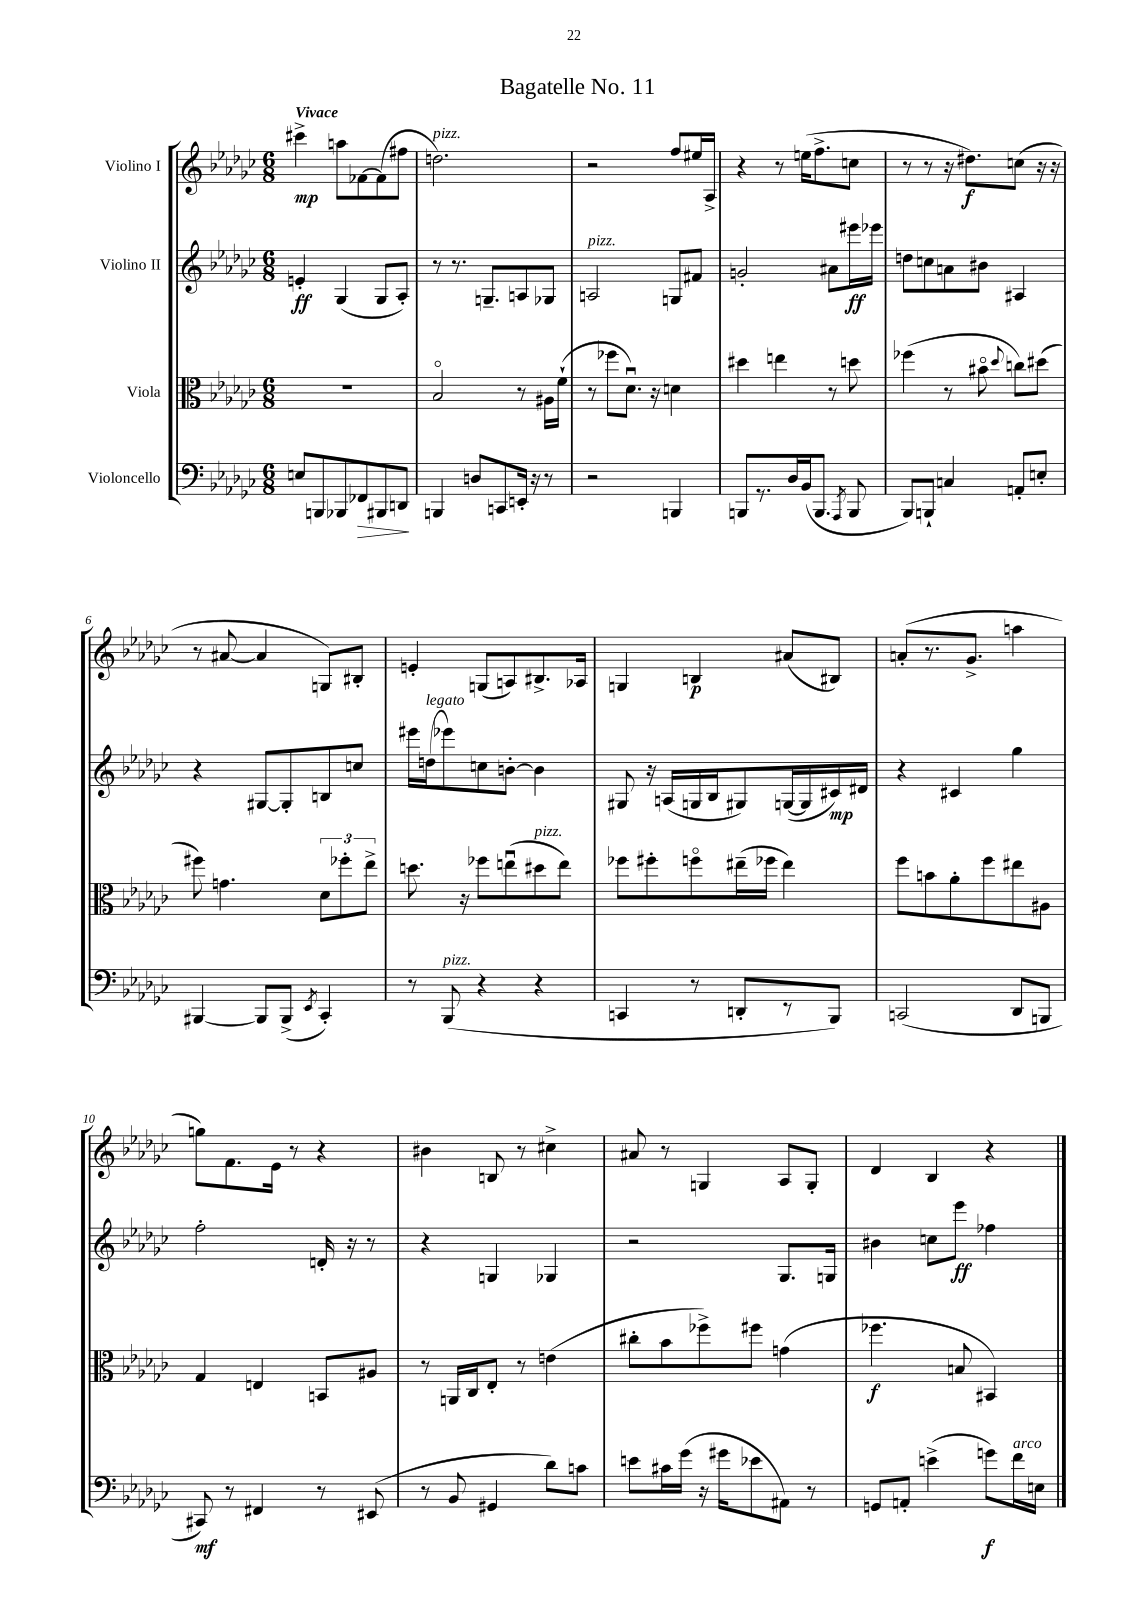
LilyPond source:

\header { title = "Bagatelle No. 11" }
<<
\new StaffGroup <<
\new Staff = "s0" \with { instrumentName = "Violino I" } {
    \clef treble \key ges \major \numericTimeSignature \time 6/8 \tempo "Vivace"
    \autoBeamOff cis'''4->\mp a''8[ fes'8~ fes'8( fis''8] |
    d''2.^\markup { \italic "pizz." }) |
    r2 f''8[ eis''16 aes16]-> |
    r4 r8 e''16[( f''8.-> c''8] |
    r8 r8 r16 dis''8.[\f) c''8]( r16 r16 |
    r8 ais'8~ ais'4 g8[) bis8]-. |
    e'4-. g8[( a8) bis8.-> aes16] |
    g4 b4\p ais'8[( bis8]) |
    a'8[-.( r8. ges'8.]-> a''4 |
    g''8[) f'8. ees'16] r8 r4 |
    bis'4 b8 r8 cis''4-> |
    ais'8 r8 g4 aes8[ g8]-. |
    des'4 bes4 r4 \bar "|." |
}
\new Staff = "s1" \with { instrumentName = "Violino II" } {
    \clef treble \key ges \major \numericTimeSignature \time 6/8
    \autoBeamOff e'4-.\ff ges4( ges8[ aes8]-.) |
    r8 r8. g8.[-- a8 ges8] |
    a2^\markup { \italic "pizz." } g8[ fis'8] |
    g'2-. ais'8[ eis'''16\ff ees'''16] |
    d''8[ c''8 a'8 bis'8] ais4 |
    r4 gis8[~ gis8-. b8 c''8] |
    eis'''16[ d''16^\markup { \italic "legato" }( ees'''8) c''8 b'8]~-. b'4 |
    gis8 r16 a16[( g16 bes16 gis8) g16~( g16 cis'16\mp) dis'16] |
    r4 cis'4 ges''4 |
    f''2-. d'16-. r16 r8 |
    r4 g4 ges4 |
    r2 ges8.[ g16] |
    bis'4 c''8[ ees'''8]\ff fes''4 \bar "|." |
}
\new Staff = "s2" \with { instrumentName = "Viola" } {
    \clef alto \key ges \major \numericTimeSignature \time 6/8
    \autoBeamOff R2. |
    bes2\flageolet r8 ais16[ f'16]-!( |
    r8 fes''8[ des'8.]\downbow) r16 d'4 |
    dis''4 e''4 r8 d''8 |
    fes''4( r8 bis'8\flageolet \appoggiatura { des''8 } c''8[) dis''8]( |
    fis''8) g'4. \tuplet 3/2 { des'8[ fes''8-. ees''8]-> } |
    d''8. r16 fes''8[ e''8\downbow( dis''8^\markup { \italic "pizz." } e''8]) |
    fes''8[ fis''8-. f''8\flageolet eis''16--( fes''16] eis''4) |
    f''8[ b'8 aes'8-. f''8 eis''8 ais8] |
    ges4 e4 b,8[ ais8] |
    r8 a,16[ ces16 ees8]-. r8 e'4( |
    cis''8[-. bes'8 fes''8->) fis''8] g'4( |
    fes''4.\f b8 bis,4) \bar "|." |
}
\new Staff = "s3" \with { instrumentName = "Violoncello" } {
    \clef bass \key ges \major \numericTimeSignature \time 6/8
    \autoBeamOff e8[ b,,8 bes,,8 fes,8\> bis,,8 d,8]\! |
    b,,4 d8[ c,8 e,16]-. r16 r8 |
    r2 b,,4 |
    b,,8[ r8. des16 bes,16( b,,8.] \acciaccatura { aes,,8 } b,,8 |
    bes,,8[) b,,8]-! c4 a,8[-. e8]-. |
    bis,,4~ bis,,8[ bis,,8]->( \acciaccatura { ees,8 } ces,4-.) |
    r8 bes,,8^\markup { \italic "pizz." }( r4 r4 |
    c,4 r8 d,8[-. r8 bes,,8]) |
    c,2( des,8[ b,,8] |
    cis,8\mf) r8 fis,4 r8 eis,8( |
    r8 bes,8 gis,4 des'8[) c'8] |
    e'8[ cis'16 ges'16]( r16 gis'16[ ees'8 ais,8]) r8 |
    g,8[ a,8]-. e'4->( g'8[\f) f'16^\markup { \italic "arco" } e16] \bar "|." |
}
>>
>>
